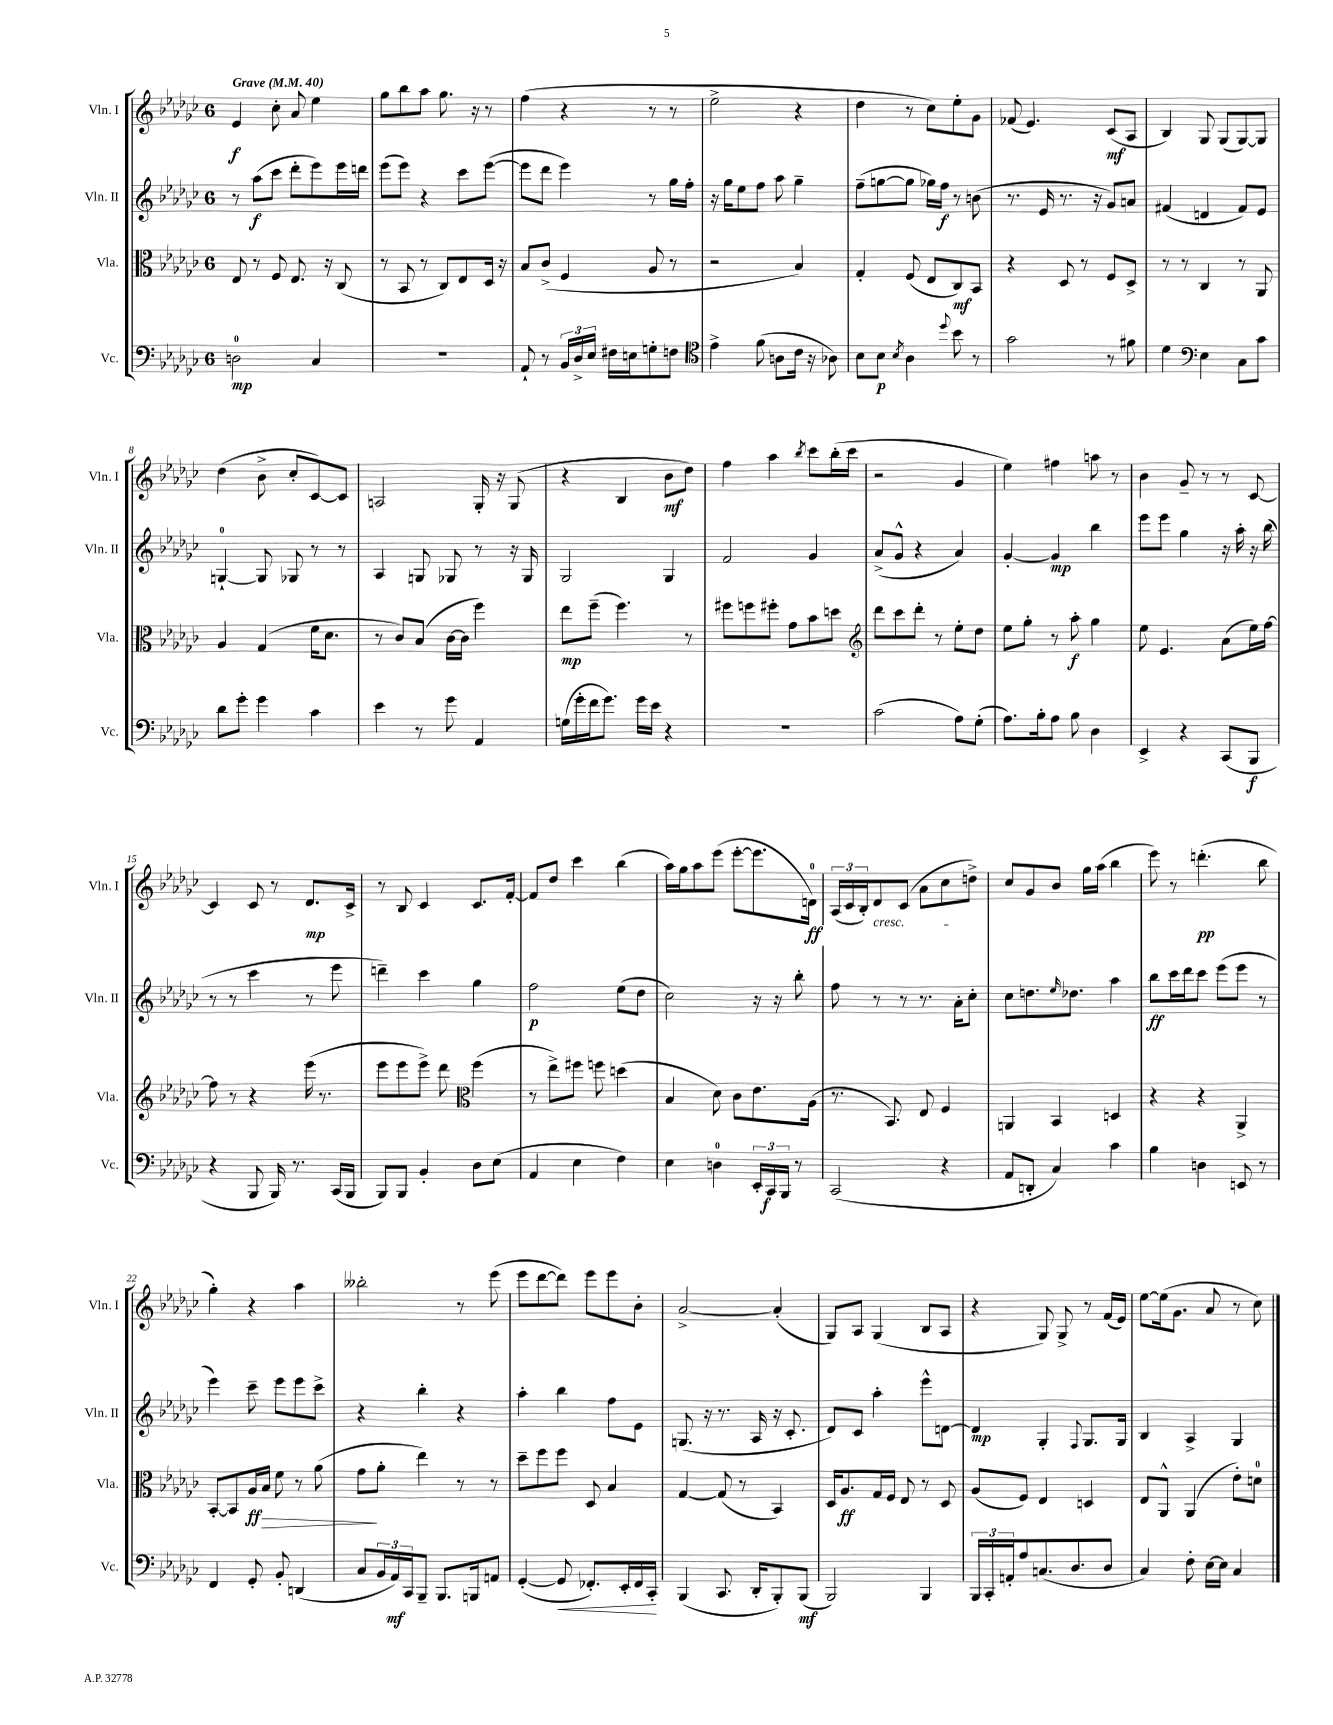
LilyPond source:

<<
\new StaffGroup <<
\new Staff = "s0" \with { instrumentName = "Vln. I" shortInstrumentName = "Vln. I" } {
    \clef treble \key ges \major \once \override Staff.TimeSignature.style = #'single-digit \time 6/8 \tempo "Grave" 4 = 40
    ees'4\f ces''8-. aes'8 ees''4 |
    ges''8 bes''8 aes''8 ges''8. r16 r8 |
    f''4( r4 r8 r8 |
    ees''2-> r4 |
    des''4 r8 ces''8) ees''8-. ges'8 |
    fes'8( ees'4.) ces'8\mf( aes8 |
    bes4) ges8 ges8( ges8~) ges8 |
    des''4( bes'8-> ces''8-. ces'8~) ces'8 |
    a2 ges16-. r16 ges8( |
    r4 bes4 bes'8\mf des''8) |
    f''4 aes''4 \acciaccatura { bes''8 } ces'''8 bes''16-.( ces'''16 |
    r2 ges'4 |
    ees''4) fis''4 a''8 r8 |
    bes'4 ges'8-- r8 r8 ces'8~ |
    ces'4 ces'8 r8 des'8.\mp ces'16-> |
    r8 bes8 ces'4 ces'8. f'16~-. |
    f'8 des''8 ces'''4 bes''4( |
    aes''16) ges''16 aes''8 ees'''8( ees'''8~-. ees'''8. d'16-0\ff) |
    \tuplet 3/2 { aes16( ces'16 bes16-.) } des'8\cresc ces'8( aes'8 ces''8 d''8->\!) |
    ces''8 ges'8 bes'8 ges''16 aes''16( bes''4 |
    ees'''8) r8 d'''4.-.\pp( bes''8 |
    ges''4-.) r4 aes''4 |
    beses''2-. r8 ees'''8( |
    ees'''8 des'''8~ des'''8) ees'''8 ees'''8 bes'8-. |
    aes'2~-> aes'4-.( |
    ges8) aes8 ges4( bes8 aes8 |
    r4 ges8) ges8-> r8 f'16( ees'16) |
    ees''8~ ees''16( ges'8. aes'8 r8 ces''8) \bar "|." |
}
\new Staff = "s1" \with { instrumentName = "Vln. II" shortInstrumentName = "Vln. II" } {
    \clef treble \key ges \major \once \override Staff.TimeSignature.style = #'single-digit \time 6/8
    r8 aes''8\f( ces'''8 des'''8-. ees'''8) ees'''16 d'''16 |
    ees'''8( ees'''8) r4 ces'''8 ees'''8~( |
    ees'''8 des'''8 ees'''4) r8 ges''16 f''16-. |
    r16 ges''16 ees''8 f''8 aes''8 ges''4-- |
    f''8--( g''8~ g''8 ges''16) f''16\f r8 b'8( |
    r8. ees'16 r8. r16 ges'8) a'8 |
    fis'4( d'4 fis'8) ees'8 |
    g4-0~-! g8 ges8 r8 r8 |
    aes4 g8 ges8 r8 r16 ges16 |
    ges2 ges4 |
    f'2 ges'4 |
    aes'8->( ges'8-^ r4 aes'4) |
    ges'4~-. ges'4\mp bes''4 |
    ees'''8 ees'''8 ges''4 r16 aes''16-. r16 bes''16( |
    r8 r8 ces'''4 r8 ees'''8 |
    d'''4--) ces'''4 ges''4 |
    f''2\p ees''8( des''8 |
    ces''2) r16 r16 bes''8-. |
    f''8 r8 r8 r8. aes'16-. ces''8-. |
    ces''8 d''8. \grace { ees''16 } des''8. aes''4 |
    bes''8\ff ces'''16 des'''16 ces'''8 ees'''8( ees'''8 r8 |
    ees'''4) ces'''8-- ees'''8 ees'''8 ces'''8-> |
    r4 bes''4-. r4 |
    aes''4-. bes''4 f''8 ees'8 |
    g8.( r16 r8. aes16 r16 ces'8.-. |
    des'8) ces'8 aes''4-. ees'''8-^ d'8~ |
    d'4\mp ges4-. \appoggiatura { f8 } ges8. ges16 |
    bes4 aes4-> ges4 \bar "|." |
}
\new Staff = "s2" \with { instrumentName = "Vla." shortInstrumentName = "Vla." } {
    \clef alto \key ges \major \once \override Staff.TimeSignature.style = #'single-digit \time 6/8
    ees8 r8 f8 ees8. r16 ces8( |
    r8 bes,8 r8 ces8) ees8 des16 r16 |
    bes8 ces'8->( f4 aes8 r8 |
    r2 bes4) |
    ges4-. f8( ees8 ces8\mf) bes,8 |
    r4 des8 r8 f8 des8-> |
    r8 r8 ces4 r8 aes,8 |
    aes4 ges4( f'16 des'8. |
    r8 ces'8) bes8( ces'16~ ces'16 f''4) |
    ees''8\mp f''8--( f''4.) r8 |
    fis''8 f''8 fis''8-. ges'8 bes'8 d''8 |
    \clef treble des'''8 ces'''8 des'''8-. r8 ees''8-. des''8 |
    ees''8 ges''8-. r8 aes''8-.\f ges''4 |
    ees''8 ees'4. aes'8( ees''16) f''16~ |
    f''8 r8 r4 ees'''16( r8. |
    ees'''8 ees'''8 ees'''8->) des'''8 \clef alto f''4( |
    r8 ees''8->) fis''8 f''8 d''4( |
    bes4 des'8) ces'8 ees'8. aes16( |
    r8. bes,8.) ees8 f4 |
    a,4 bes,4 d4 |
    r4 r4 aes,4-> |
    bes,8~-. bes,8 aes16\ff bes16\> f'8 r8 aes'8( |
    ges'8\! aes'8-. ees''4) r8 r8 |
    des''8-- f''8 f''8 des8 bes4 |
    ges4~ ges8( r8 bes,4) |
    des16 aes8.\ff ges16 f16 ees8 r8 des8 |
    aes8( f8) ees4 d4 |
    ees8 aes,8-^ aes,4( ees'8-.) d'8-0 \bar "|." |
}
\new Staff = "s3" \with { instrumentName = "Vc." shortInstrumentName = "Vc." } {
    \clef bass \key ges \major \once \override Staff.TimeSignature.style = #'single-digit \time 6/8
    d2-0\mp ces4 |
    R2. |
    aes,8-! r8 \tuplet 3/2 { bes,16 des16-> ees16 } fis16 e16 g8-. f8 |
    \clef tenor ees'4-> f'8( a8 ces'16 r16 aes8) |
    bes8 bes8\p \acciaccatura { bes8 } aes4 \appoggiatura { des''8 } bes'8 r8 |
    ges'2 r8 fis'8 |
    des'4 \clef bass ees4 ces8 ces'8 |
    des'8 ges'8-. ges'4 ces'4 |
    ees'4 r8 ges'8 aes,4 |
    g16( ges'16-. f'16 ges'8.) ges'16 ees'16 r4 |
    R2. |
    ces'2( aes8) ges8-.( |
    aes8.) bes16-. aes8 bes8 des4 |
    ees,4-> r4 ces,8( bes,,8\f |
    r4 bes,,8 bes,,16) r8. ces,16( bes,,16 |
    bes,,8) bes,,8 bes,4-. des8 ees8( |
    aes,4 ees4 f4) |
    ees4 d4-0 \tuplet 3/2 { ees,16-. ces,16\f bes,,16 } r8 |
    ces,2( r4 |
    aes,8 d,8-. ces4) ces'4 |
    bes4 d4 e,8 r8 |
    f,4 ges,8-. bes,8-. d,4( |
    ces8 \tuplet 3/2 { bes,16 aes,16\mf) ces,16 } bes,,8-- bes,,8. b,,16 a,8 |
    ges,4~-.( ges,8\< fes,8.-.) ees,16-. fes,16 ces,16-.\! |
    bes,,4( ces,8. des,16-. bes,,8-.) bes,,8\mf( |
    bes,,2) bes,,4 |
    \tuplet 3/2 { bes,,16 ces,16-. a,16-. } aes8 c8.( des8. des8 |
    ces4) f8-. ees16~ ees16 ces4 \bar "|." |
}
>>
>>
